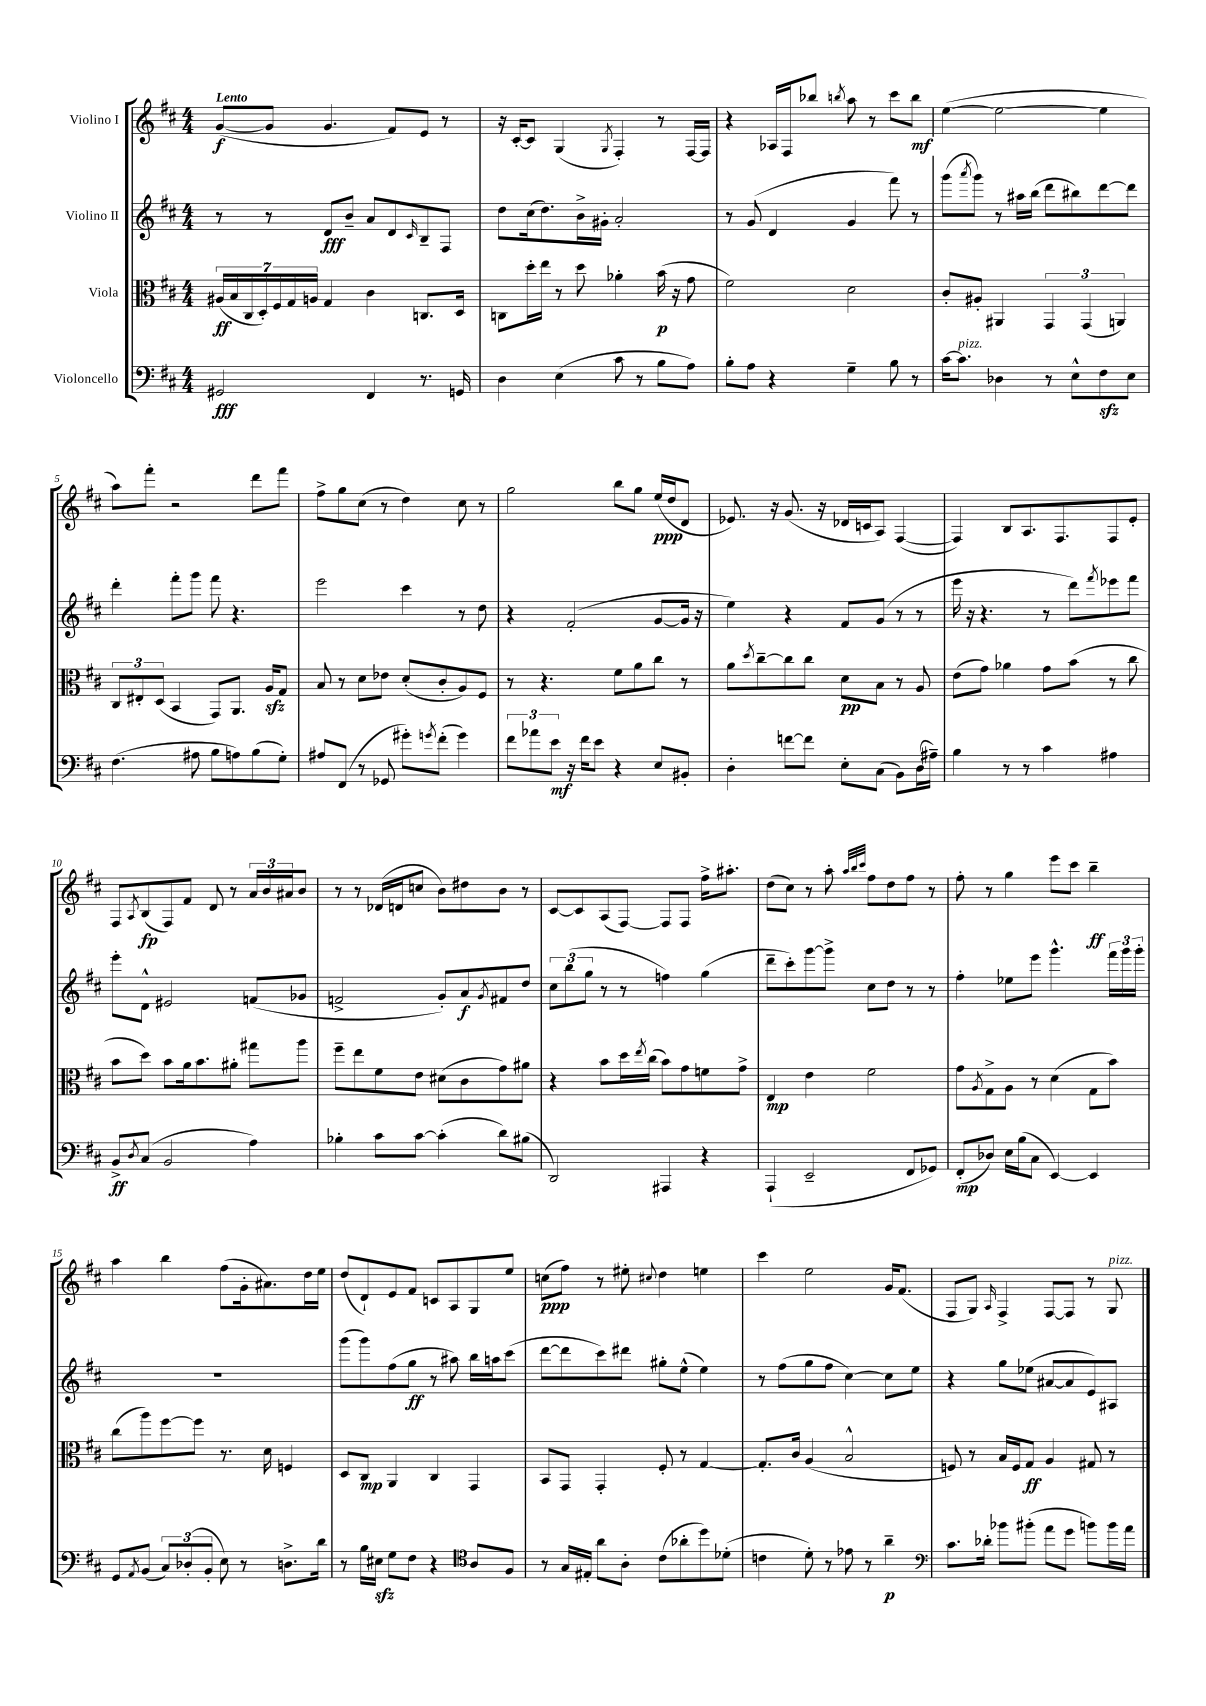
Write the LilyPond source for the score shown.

<<
\new StaffGroup <<
\new Staff = "s0" \with { instrumentName = "Violino I" } {
    \clef treble \key d \major \numericTimeSignature \time 4/4 \tempo "Lento"
    g'8~\f( g'8 g'4. fis'8) e'8 r8 |
    r16 cis'16~-. cis'8 g4( \acciaccatura { g8 } fis4-.) r8 fis16~ fis16 |
    r4 aes16 fis16 bes''8 \acciaccatura { b''8 } a''8 r8 cis'''8 b''8\mf |
    e''4~( e''2~ e''4 |
    a''8) fis'''8-. r2 d'''8 fis'''8 |
    fis''8-> g''8 cis''8( r8 d''4) cis''8 r8 |
    g''2 b''8 g''8 e''16\ppp( d''16 d'8 |
    ees'8.) r16 g'8.( r16 des'16 c'16 a8) fis4~( |
    fis4) b8 a8. fis8. fis8 e'8-. |
    fis8 \acciaccatura { a8 } b8\fp( fis8) fis'8 d'8 r8 \tuplet 3/2 { a'16 b'16 ais'16 } b'8 |
    r8 r8 des'16( d'16 c''8 b'8) dis''8 b'8 r8 |
    cis'8~ cis'8 a8( fis8~) fis8 fis8 fis''16-> ais''8.-. |
    d''8( cis''8) r8 a''8-. \grace { a''32 b''32 cis'''32 } fis''8 d''8 fis''8 r8 |
    fis''8-. r8 g''4 e'''8 cis'''8 b''4--\ff |
    a''4 b''4 fis''8( g'16-. ais'8.) d''16 e''16 |
    d''8( d'8-!) e'8 fis'8 c'8 a8 g8 e''8 |
    c''8\ppp( fis''8) r8 eis''8-. \appoggiatura { cis''8 } d''4 e''4 |
    cis'''4 e''2 g'16 fis'8.( |
    fis8 g8) \grace { a16 } fis4-> fis8~ fis8 r8 g8^\markup { \italic "pizz." } \bar "|." |
}
\new Staff = "s1" \with { instrumentName = "Violino II" } {
    \clef treble \key d \major \numericTimeSignature \time 4/4
    r8 r8 d'8\fff b'8-- a'8 d'8 \grace { cis'16 } b8-- fis8 |
    d''8 cis''16( d''8.) b'16-> gis'16-. a'2-. |
    r8 g'8( d'4 g'4 fis'''8) r8 |
    g'''8( \acciaccatura { a'''8 } g'''8) r8 ais''16 b''16( d'''8 bis''8) d'''8~ d'''8 |
    d'''4-. fis'''8-. g'''8 fis'''8 r4. |
    e'''2 cis'''4 r8 d''8 |
    r4 fis'2-.( g'8~ g'16 r16 |
    e''4) r4 fis'8 g'8( r8 r8 |
    e'''16 r16 r4. r8 d'''8) \acciaccatura { fis'''8 } ees'''8 fis'''8 |
    e'''8-. d'8-^ eis'2 f'8( ges'8 |
    f'2-> g'8-.) a'8\f \acciaccatura { g'8 } fis'8 d''8 |
    \tuplet 3/2 { cis''8 b''8( g''8 } r8 r8 f''4) g''4( |
    d'''8-- cis'''8-.) g'''8~ g'''8-> cis''8 d''8 r8 r8 |
    fis''4-. ees''8 e'''8 g'''4.-^ \tuplet 3/2 { fis'''16 g'''16 g'''16-. } |
    R1 |
    g'''8( g'''8) fis''8( g''8\ff r8 ais''8) b''16 a''16 cis'''8( |
    d'''8~ d'''8 cis'''8) dis'''8 gis''8-. e''8-^( e''4) |
    r8 fis''8( g''8 fis''8 cis''4~) cis''8 e''8 |
    r4 g''8 ees''8( ais'8~ ais'8 e'8) ais8 \bar "|." |
}
\new Staff = "s2" \with { instrumentName = "Viola" } {
    \clef alto \key d \major \numericTimeSignature \time 4/4
    \tuplet 7/4 { ais16\ff( b16 cis16 d16-.) fis16 g16 a16 } g4 cis'4 c8. d16 |
    c8 d''16-. e''16 r8 d''8 aes'4-. b'16\p( r16 g'8 |
    fis'2) d'2 |
    cis'8-. ais8-. ais,4 \tuplet 3/2 { g,4 g,4( a,4) } |
    \tuplet 3/2 { cis8 eis8-. d8( } b,4 g,8) a,8. a16\sfz g8 |
    b8 r8 d'8 ees'8 d'8-.( cis'8-. a8) fis8 |
    r8 r4. fis'8 a'8 cis''8 r8 |
    a'8 \acciaccatura { d''8 } cis''8~-- cis''8 cis''8 d'8\pp b8 r8 a8 |
    e'8( g'8) aes'4 g'8 b'8( r8 cis''8 |
    b'8 d''8) b'8 a'16 b'8. ais'8-. gis''8 a''8 |
    fis''8-- e''8 fis'8 e'8 dis'8( cis'8 g'8) ais'8 |
    r4 b'8 d''16 \acciaccatura { e''8 } cis''16( b'8) g'8 f'8 g'8-> |
    e4\mp e'4 fis'2 |
    g'8 \acciaccatura { a8 } g8-> a8 r8 d'4( g8 b'8) |
    cis''8( a''8) fis''8~ fis''8 r8. d'16 f4 |
    d8 cis8\mp a,4 cis4 g,4 |
    b,8 g,8 g,4-. fis8-. r8 g4~ |
    g8.-. cis'16 a4( b2-^ |
    f8) r8 b16 f16 g8\ff a4 gis8 r8 \bar "|." |
}
\new Staff = "s3" \with { instrumentName = "Violoncello" } {
    \clef bass \key d \major \numericTimeSignature \time 4/4
    gis,2\fff fis,4 r8. g,16 |
    d4 e4( cis'8 r8 b8 a8) |
    b8-. a8 r4 g4-- b8 r8 |
    cis'16~ cis'8.^\markup { \italic "pizz." } des4 r8 e8-^ fis8\sfz e8 |
    fis4.( ais8 b8 a8) b8( g8-.) |
    ais8 fis,8( r8 ges,8 gis'8-.) \acciaccatura { g'8 } fis'8-.( g'4) |
    \tuplet 3/2 { fis'8 aes'8 e'8\mf } r16 fis'16 e'8 r4 e8 bis,8-. |
    d4-. f'8~ f'8 e8-. cis8( b,8) d16( ais16--) |
    b4 r8 r8 cis'4 ais4 |
    b,8->\ff \acciaccatura { d8 } cis8( b,2 a4) |
    bes4-. cis'8 cis'8~ cis'4-.( d'8) bis8( |
    d,2) ais,,4 r4 |
    a,,4-!( e,2-- fis,8 ges,8) |
    fis,8-.\mp( des8) e16 b16( cis8 e,4~) e,4 |
    g,8 \acciaccatura { a,8 } b,8( \tuplet 3/2 { cis8) des8-.( b,8-. } e8) r8 d8.-> d'16 |
    r8 b16 eis16\sfz g8 fis8 r4 \clef tenor a8 fis8 |
    r8 g16 eis16-. a'8 a8-. cis'8( aes'8-. d''8) des'8-.( |
    c'4 d'8-.) r8 ees'8 r8 a'4--\p |
    \clef bass cis'8. des'16-. bes'8 bis'8-.( a'8 g'8 b'8) b'16 a'16 \bar "|." |
}
>>
>>
